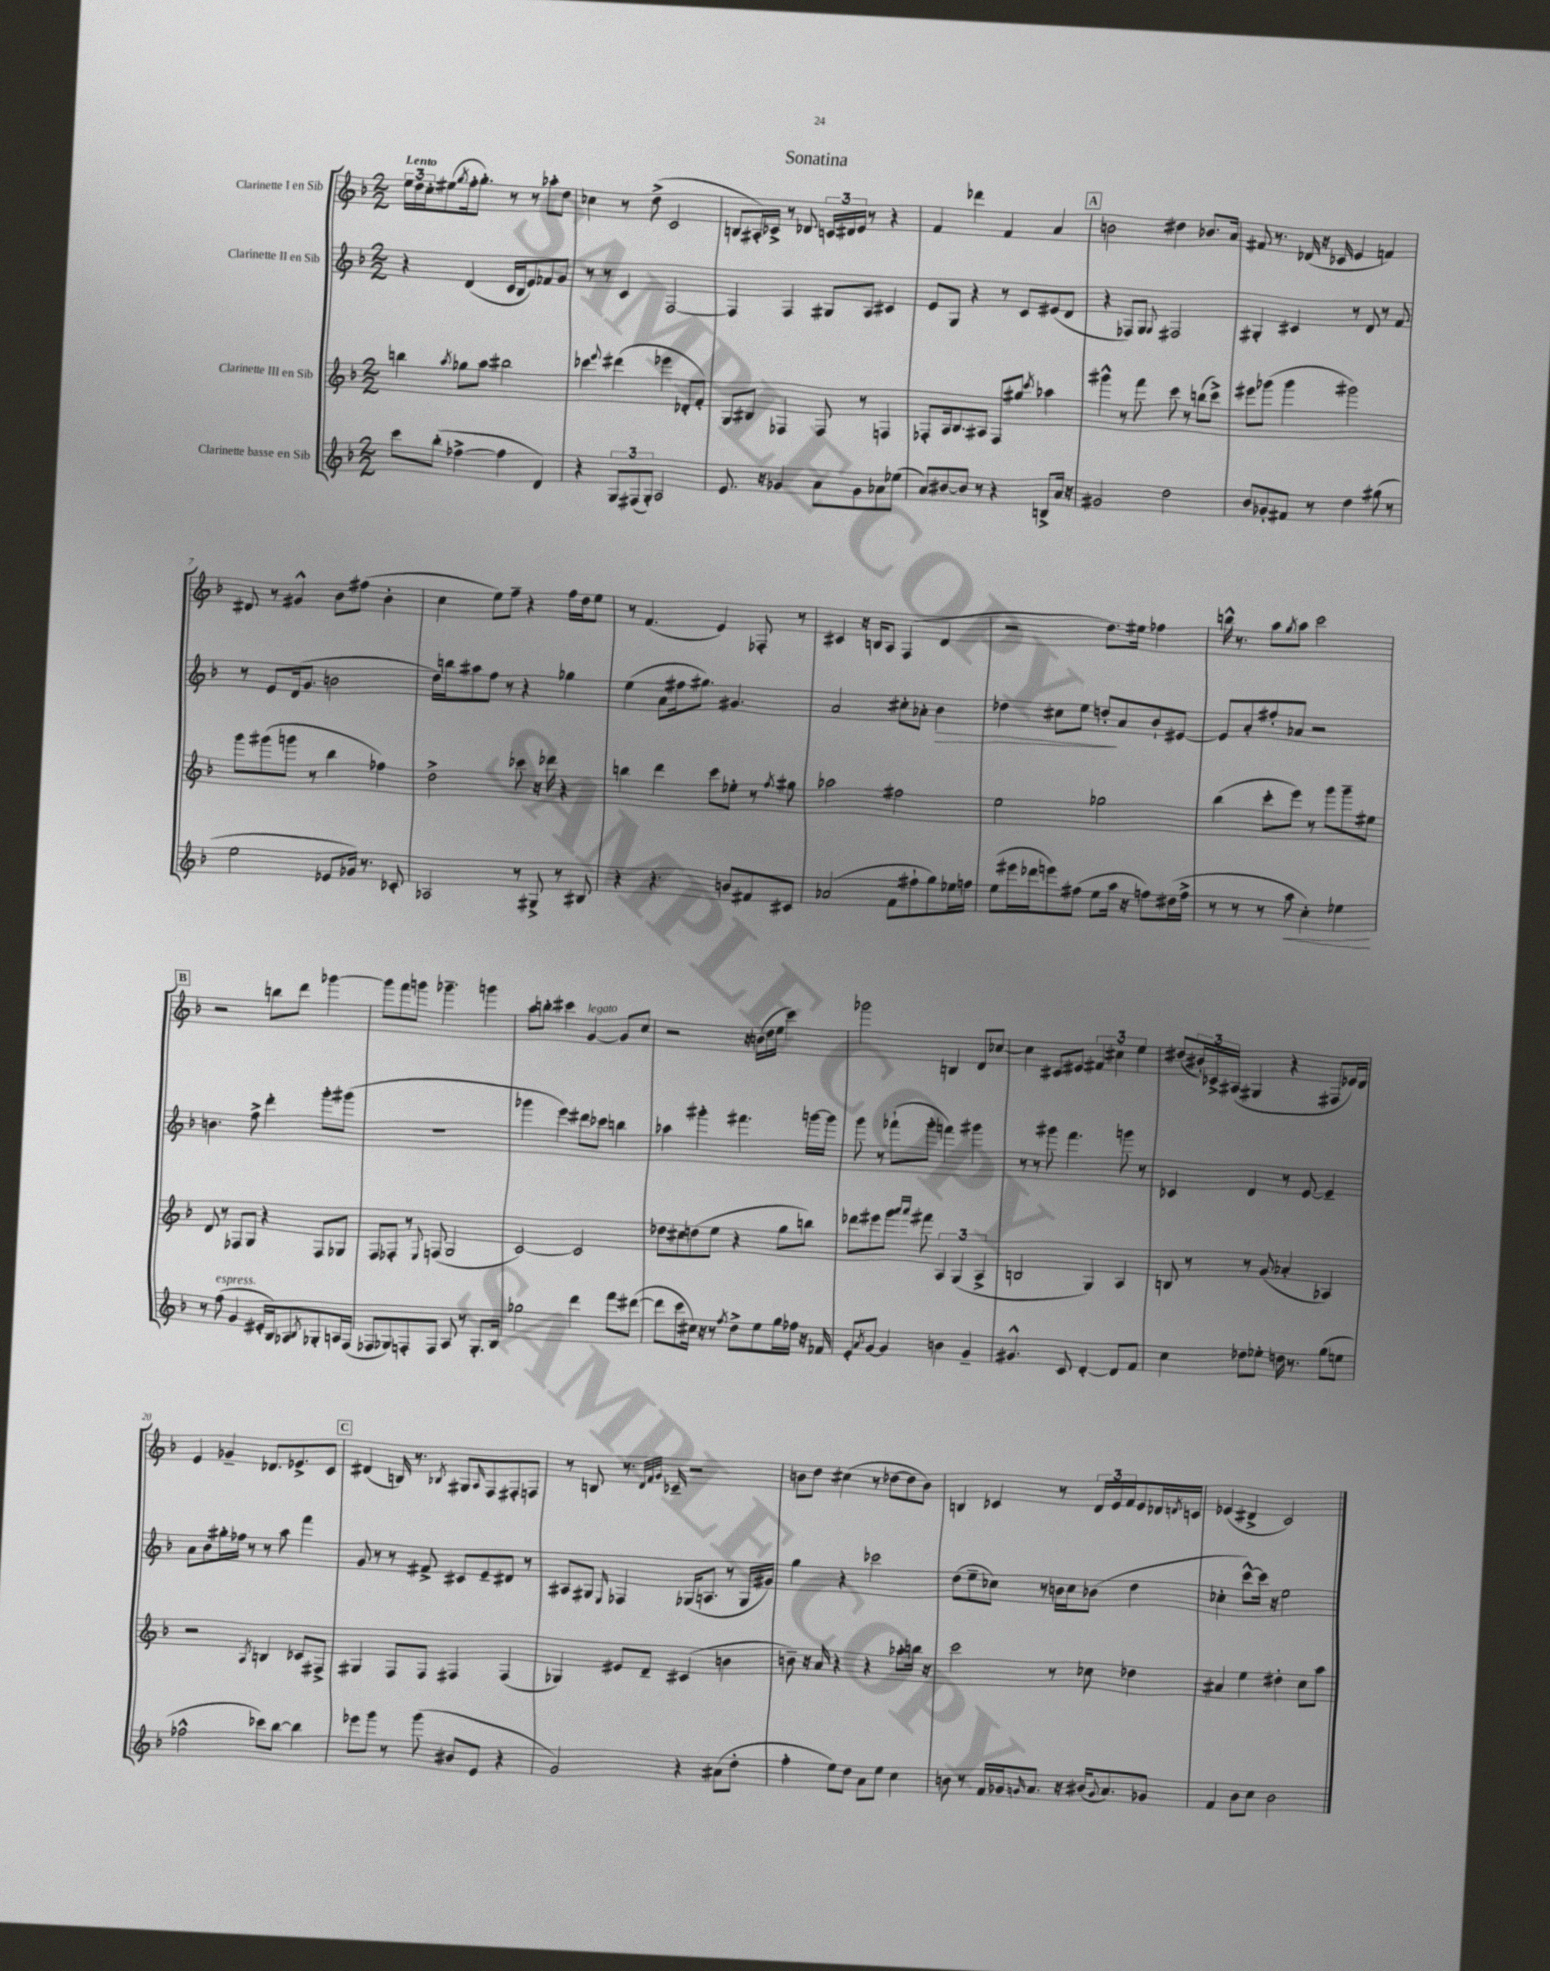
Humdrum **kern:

**kern	**kern	**kern	**kern
*staff4	*staff3	*staff2	*staff1
*clefG2	*clefG2	*clefG2	*clefG2
*k[b-]	*k[b-]	*k[b-]	*k[b-]
*M2/2	*M2/2	*M2/2	*M2/2
8ccc\L	4bb\	4r	24ee\LL
.	.	.	24dd\
.	.	.	24cc'\J
(8bb-'\J	.	.	(8ee#\
.	8qaa/	.	8qgg/
[4ff-^\	8gg-\L	(4d/	16ff'\k
.	.	.	8.gg'\J)
.	8aa\J	.	.
4ff-\]	2bb#\	16c/LL	8r
.	.	16B-/J	.
.	.	8e/)	8r
4d/)	.	8f-/	8aa-'\L
.	.	8g/J	8dd\J
=	=	=	=
4r	4ccc-\	8r	4cc-\
.	.	8r	.
.	8qqeee/	.	.
12G/L	(4ddd#\	4c/	8r
(12F#/	.	.	.
.	.	.	(8dd^\
12G'/J)	.	.	.
2A/	4eee-\	[2F/	2c/
.	8d-'/L	.	.
.	8f'/J)	.	.
=	=	=	=
8.e/	8G/L	4F/]	8B/L
.	8B#/J	.	16A#'/L)
16r	.	.	16c-^/JJ
4g-/	4F-/	4F/	8r
.	.	.	8d-/
8a\L	8F-/	8G#/L	24c/LL
.	.	.	24d#/
.	.	.	24e/JJ
8g-\	8r	8A/J	8r
8a-\	4F/	4c#/	4r
(8ee-\J	.	.	.
=	=	=	=
8a/L)	8F-'/L	8e/L	4f/
[8b#/	16A/k	8G/J	.
.	8.B-/	.	.
8b#/]J	.	4r	4ddd-\
8r	8A#/J	.	.
4r	8F-/L	8r	4f/
.	8gg#/J	8c/L	.
.	8qccc/	.	.
8B^/L	4aa-\	(8e#/	4a/
16a/Jk	.	8d/J	.
16r	.	.	.
=	=	=	=
2g#/	4ggg#^^\	4r	2b\
.	8r	8F-/L)	.
.	8fff\	8G/J	.
.	.	8qqG/	.
2dd\	8ccc\	2F#/	4dd#\
.	8r	.	.
.	(8bb\L	.	8.b-/L
.	8ccc^\J)	.	.
.	.	.	16a/Jk
=	=	=	=
8b-/L	8eee#\L	4G#'/	8f#/
8g-'/	(8ggg-\J	.	8.r
8f#/J	4ggg-\	4c#/	.
.	.	.	(16d-/
8r	.	.	16r
.	.	.	16c-/
4dd\	2ggg#\)	8r	4e/
.	.	8d/	.
(8gg#\	.	8r	4f/)
8r	.	8f/	.
=	=	=	=
2ee\	8ggg\L	8r	8d#/
.	(8ggg#\	8e/L	8r
.	8ggg\J	(16d/k	4g#^^/
.	.	8.g/J	.
.	8r	.	.
8e-/L	4bb-\	2b\	8b-\L
16g-/Jk)	.	.	(8ff#\J
8.r	.	.	.
.	4ff-\)	.	4b-'\
8c-'/	.	.	.
=	=	=	=
2A-/	2dd^\	16dd\LL)	4cc\
.	.	16bb\J	.
.	.	8aa#\	.
.	.	8ff\J	8ee\L)
.	.	8r	8ff~\J
8r	8ccc-\	4r	4r
8G#^/	16r	.	.
.	16ddd-\	.	.
8r	4r	4gg-\	16ff\LL
.	.	.	16dd\J
8B#/	.	.	8ee\J
=	=	=	=
4r	4bb\	(4ee\	8r
.	.	.	(4.f/
4.r	4ddd\	8a\L	.
.	.	16ff#\k	.
.	.	8.gg#\J)	.
.	8ccc\L	.	4e/)
8b/L	8ee-'\J	4.g#/	.
8f#/	8r	.	8F-'/
.	8qff/	.	.
8c#/J	8gg#\	.	8r
=	=	=	=
(2a-/	2aa-\	2a/	4c#/
.	.	.	16r
.	.	.	16B/LK
.	.	.	8A/J
8f\L	2ff#\	8cc#'\L	(4F/
8ff#`\	.	8a-'\J	.
8gg\)	.	4b-\	4d/
16ee-\L	.	.	.
16ff\JJ	.	.	.
=	=	=	=
(8ee\L	2ee\	4dd-\	2r
16eee#\L	.	.	.
16ddd-\J	.	.	.
8eee\)	.	8cc#\L	.
(8ff#\J	.	8ee\J	.
8ee\L	2gg-\	8dd'/L	8.dd\L)
16aa\Jk	.	8a/	.
16r	.	.	16ee#\Jk
8ff\L)	.	8b-`/	4ff-\
(16dd#\L	.	[8e#/J	.
16ff^\JJ	.	.	.
=	=	=	=
8r	(4bb-\	8e#/]L	16bb^^\
.	.	.	8.r
8r	.	8a'/	.
8r	8ccc'\L	8ff#'/	8aa\L
.	.	.	8qgg/
8aa\	8eee\J)	8a-/J	8aa\J
4cc'\)	8r	2r	2ccc\
.	8ggg\L	.	.
4ee-\	8ggg~\	.	.
.	8ee#\J	.	.
=	=	=	=
8r	8d/	4.b\	2r
(8ff\	8r	.	.
4g/	8F-/L	.	.
.	8G/J	8ff^\	.
16e#'/LL	4r	4ddd'\	8bb\L
16B-/J)	.	.	.
8A-/	.	.	8ddd\J
8qB-/	.	.	.
8G-'/	8F-/L	8ggg'\L	[4ggg-\
16A/L	8G-/J	(8ggg#\J	.
(16F/JJ	.	.	.
=	=	=	=
8F-/L	8F/L	1r	8ggg-\]L
8G-/)	8F-'/J	.	8fff\
8F'/	8r	.	8ggg\J
.	8qqE/	.	.
8F/J	(8F/	.	4.ggg-~\
8A/	2G/	.	.
8r	.	.	.
8.G-'/L	.	.	4ggg\
16B-/Jk	.	.	.
=	=	=	=
2gg-\	[2c/)	4ggg-\	8aa\L
.	.	.	8bb'\J
.	.	4eee\)	4ccc#\
4ddd\	2c/]	8ddd#\L	[4g/
.	.	8ccc-\J	.
8fff\L	.	4bb\	8g/]L
([8ddd#\J	.	.	8cc/J
=	=	=	=
8ddd#\]L	8dd-\L	4aa-\	2r
8ccc\	8cc#\	.	.
16cc#\Jk)	(8dd\	4ggg#'\	.
16r	.	.	.
8r	8ee\J	.	.
8qff/	.	.	.
8dd^\L	4r	4.fff#\	16r
.	.	.	(16b\LL
8ee\	.	.	16dd\
.	.	.	16ee\JJ
16gg\L	8gg\L	.	4ccc\)
16ff-\JJ	.	.	.
16r	8bb\J)	[16ggg\LL	.
16f-/	.	16ggg\]JJ	.
=	=	=	=
8e'/L	8ddd-\L	8ggg\	2ggg-\
8qa/	.	.	.
[8g/J	8eee#\	8r	.
4g/]	8ggg\J	(8fff-`\L	.
.	16qqaaa/LL	.	.
.	16qqaaa/JJ	.	.
.	8fff#\	8ggg'\J	.
4b\	6A/	4fff\)	4B/
.	(6G/	.	.
4g~/	.	4ggg#\	8d/L
.	6A^/	.	.
.	.	.	[8cc-/J
=	=	=	=
4.g#^^/	2B/	8r	4cc-\]
.	.	8r	.
.	.	8ggg#\	8c#/L
8c/	.	4.fff\	8e#/J
[4d'/	4G/)	.	6f#/
.	.	.	6cc#\
8d/]L	4A/	8ggg\	.
.	.	.	6ee\
8f/J	.	8r	.
=	=	=	=
4cc\	8B/	4c-/	(8dd#/L
.	8r	.	24b#'/L)
.	.	.	24c-^/
.	.	.	(24A#/JJ
8dd-\L	8r	4d/	4G#/
8ee-'\J	(8g/	.	.
16dd\	4a-'/	8r	4r
8.r	.	.	.
.	.	[8e/	.
(8gg\L	4A-/)	4e~/]	8F#/L
8ee\J	.	.	16e-/L)
.	.	.	16d/JJ
=	=	=	=
2ff-^^\	2r	8a\L	4e/
.	.	8b-\	.
.	.	16gg#'\L	4g-~/
.	.	16ff-\JJ	.
.	.	8r	.
.	8qA/	.	.
8ccc-\L)	4B/	8r	8.d-/L
[8bb-\J	.	8aa\	.
.	.	.	8.e-^/
4bb-\]	8c-/L	4fff\	.
.	8F#^/J	.	8c/J
=	=	=	=
8eee-\L	4G#/	8g/	(4d#/
8ggg\J	.	8r	.
8r	8F/L	8r	16B/)
.	.	.	8.r
(8ggg\	8F/J	8f#^/	.
.	.	.	8qB-/
8b#/L	4F#/	8c#/L	8G#/L
.	.	.	16qqA/
8e/J	.	8e~/	8F/
4r	(4F#/	8d#/J	8F#'/
.	.	8r	8F/J
=	=	=	=
2g/)	4G-/)	8A#/L	8r
.	.	8G#/J	8B/
.	.	16qqE/	.
.	8e#/L	4F-/	8.r
.	8d~/J	.	.
.	.	.	32qqd/LLL
.	.	.	32qqf/
.	.	.	32qqg/JJJ
.	.	.	16c-~/
4r	(4c#/	(16G-/LK	2r
.	.	8.A/J	.
(8a#\L	4b\	8r	.
8dd'\J	.	16G-/LL	.
.	.	16g#/JJ)	.
=	=	=	=
4ff'\	8b~\)	4gg\	8b\L
.	16r	.	8dd\J
.	16a/	.	.
8ee\L)	4r	4r	(4cc#\
8dd\J	.	.	.
8a\L	4r	2ccc-\	8r
8ee\J	.	.	[8dd-\L
4cc\	8aa-'\L	.	8dd-\]
.	16bb\Jk	.	8b\J)
.	16r	.	.
=	=	=	=
8b\	2ccc\	(8dd\L	4B/
8r	.	8ee~\	.
16f/LL	.	8cc-\J)	4c-/
16g-/J	.	.	.
16qqg/	.	.	.
8.a/J	.	8r	.
.	8r	16b\LL	8r
16r	.	16cc-\J	.
(16b#/LK	8cc-\	(8b-\J	24d/LL
.	.	.	24e/
8qqg/	.	.	.
8.a/)	.	.	.
.	.	.	24f/J
.	4dd-\	4dd\	8e/
8g-/J	.	.	16d-/L
.	.	.	8qd/
.	.	.	16c/JJ
=	=	=	=
4f/	4a#/	4cc-'\	(4e-/
8b-\L	4ee\	[8ccc^^\L)	4d#^/
8cc\J	.	16ccc\]Jk	.
.	.	16r	.
2b-\	4dd#'\	2ee\	2c/)
.	8cc\L	.	.
.	8aa\J	.	.
==	==	==	==
*-	*-	*-	*-
